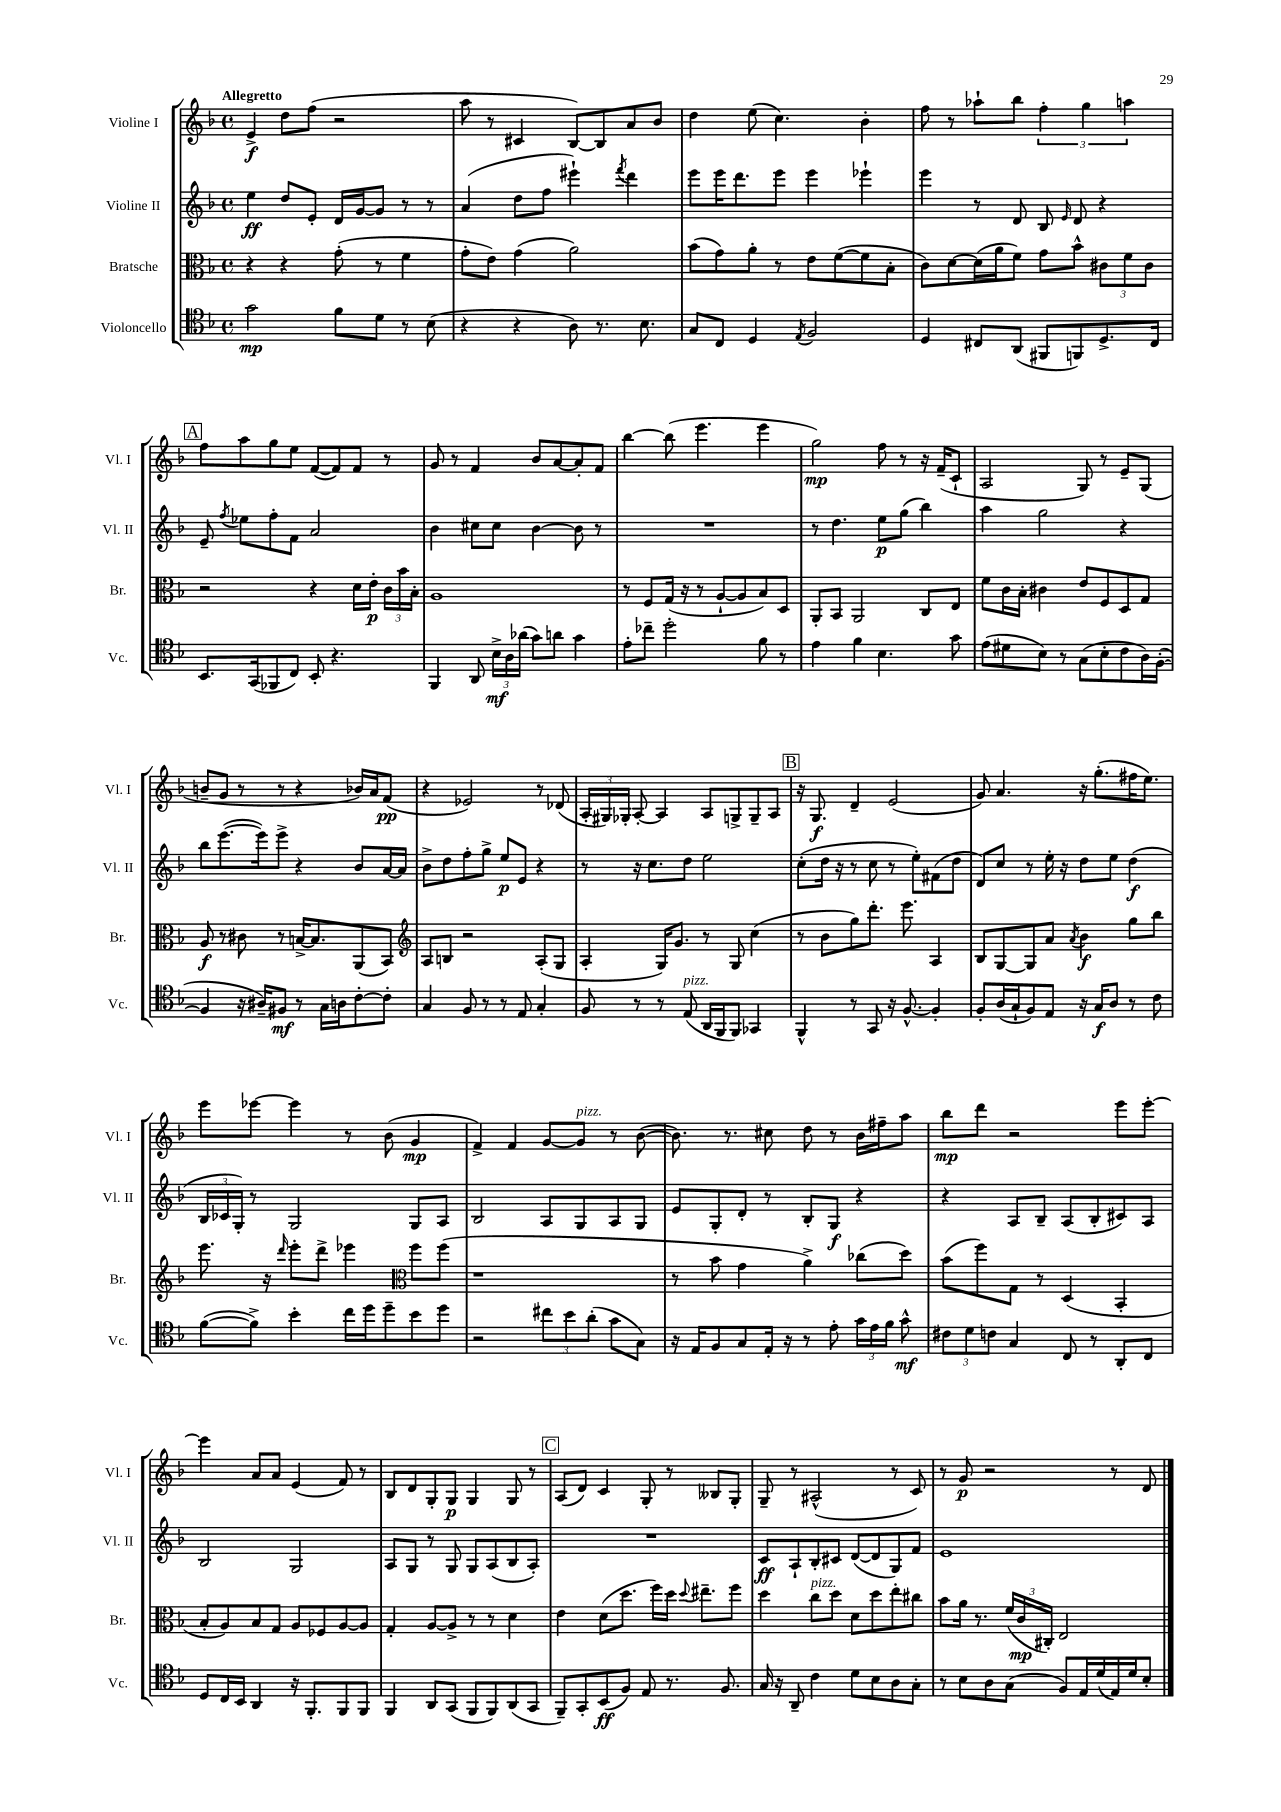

**kern	**kern	**kern	**kern
*staff4	*staff3	*staff2	*staff1
*clefC4	*clefC3	*clefG2	*clefG2
*k[b-]	*k[b-]	*k[b-]	*k[b-]
*M4/4	*M4/4	*M4/4	*M4/4
*met(c)	*met(c)	*met(c)	*met(c)
2g	4r	4ee	4e^
.	4r	8dd	8dd
.	.	8e'	(8ff
8f	(8g'	16d	2r
.	.	[16g	.
8d	8r	8g]	.
8r	4f	8r	.
(8B-	.	8r	.
=	=	=	=
4r	8g'	(4a	8aa
.	8e)	.	8r
4r	(4g	8dd	4c#
.	.	8ff	.
8A)	2a)	4eee#`)	[8B-)
8.r	.	.	8B-]
.	.	8qfff	.
.	.	4ddd	8a
8.B-	.	.	.
.	.	.	8b-
=	=	=	=
8G	(8b-	8eee	4dd
8C	8g)	16eee	.
.	.	8.ddd	.
4D	8a'	.	(8ee
.	8r	8eee	4.cc)
8qE	.	.	.
2F	8e	4eee	.
.	([8f	.	.
.	8f]	4eee-`	4b-'
.	8B-'	.	.
=	=	=	=
4D	8c)	4eee	8ff
.	[8d	.	8r
8C#	(16d]	8r	8aa-`
.	16a	.	.
(8AA	8f)	8d	8bb-
8FF#	8g	8B-	6ff'
.	.	16qqe	.
8FF)	8b-^^	8d	.
.	.	.	6gg
8.D^	12c#	4r	.
.	12f	.	6aa
.	12c#	.	.
16C#	.	.	.
=	=	=	=
8.BB-	2r	8e~	8ff
.	.	8qff	.
.	.	8ee-	8aa
(16GG	.	.	.
8FF-	.	8ff'	8gg
8C)	.	8f	8ee
8BB-'	4r	2a	([8f
4.r	.	.	8f])
.	16d	.	8f
.	16e'	.	.
.	24c	.	8r
.	24b-	.	.
.	24B-'	.	.
=	=	=	=
4FF	1A	4b-	8g
.	.	.	8r
8AA	.	8cc#	4f
24B-^	.	8cc#	.
24A	.	.	.
(24a-	.	.	.
8g)	.	[4b-	8b-
8a	.	.	[8a
4g	.	8b-]	8a']
.	.	8r	8f
=	=	=	=
8e'	8r	1r	[4bb-
8cc-~	8F	.	.
2dd'	(16G	.	(8bb-]
.	16r	.	.
.	8r	.	4.eee
.	[8A`	.	.
.	8A]	.	.
8f	8B-)	.	4eee
8r	8D	.	.
=	=	=	=
4e	8AA'	8r	2gg)
.	8BB-	4.dd	.
4f	2AA	.	.
4.B-	.	8ee	8ff
.	.	(8gg	8r
.	8C	4bb-)	16r
.	.	.	(16f~
8g	8E	.	8c`
=	=	=	=
(8e	8f	4aa	2A
8d#	16c	.	.
.	16B-'	.	.
8B-)	4c#	2gg	.
8r	.	.	.
(8G	8e	.	8G)
8B-'	8F	.	8r
8c	8D	4r	8e~
16A)	8G	.	(8G
([16F'	.	.	.
=	=	=	=
4F]	8A	8bb-	8b~
.	8r	([8.eee	8g
16r	8c#	.	8r
16A#~)	.	16eee])	.
8F#	8r	8eee^	8r
8r	[16B^	4r	4r
.	8.B]	.	.
16G	.	.	.
16A	.	.	.
[8c'	(8AA	8b-	16b-)
.	.	.	16a
8c']	8BB-)	[16a	(8f
.	.	16a]	.
=	=	=	=
*	*clefG2	*	*
4G	8A	8b-^	4r
.	8B	8dd	.
8F	2r	8ff'	2e-)
8r	.	8gg^	.
8r	.	8ee	.
8E	.	8e	.
4G'	(8A'	4r	8r
.	8G	.	(8d-
=	=	=	=
8F	4A'	8r	24A'
.	.	.	24G#)
.	.	.	24G-'
8r	.	16r	[8A'
.	.	8.cc	.
8r	16G)	.	4A]
.	8.g	.	.
(8E	.	8dd	.
16AA	8r	2ee	8A
16FF	.	.	.
8FF)	8G	.	8G^
4GG-	(4cc	.	8G~
.	.	.	8A
=	=	=	=
4FF^^	8r	(8cc'	16r
.	.	.	8.G
.	8b-	16dd	.
.	.	16r	.
8r	8gg)	8r	4d~
8GG	8.ddd'	8cc	.
16r	.	8r	(2e
[8.F^^	8.eee	.	.
.	.	8ee')	.
4F']	4A	(8f#	.
.	.	8dd	.
=	=	=	=
8F'	8B-	8d)	8g)
(16A	[8G	8cc	4.a
16G`	.	.	.
8F)	8G]	8r	.
8E	8a	16ee'	.
.	.	16r	.
.	8qa	.	.
16r	4b-	8dd	16r
16G	.	.	(8.gg'
8A	.	8ee	.
8r	8gg	(4dd	16ff#
.	.	.	8.ee)
8c	8bb-	.	.
=	=	=	=
([8f	8.eee	24B-	8eee
.	.	24c-	.
.	.	24G')	.
8f^])	.	8r	[8eee-
.	16r	.	.
.	16qqddd	.	.
4b-'	8eee'	2G	4eee-]
.	8ddd^	.	.
16cc	4eee-	.	8r
16dd	.	.	.
8dd~	.	.	(8b-
*	*clefC3	*	*
8b-	8ff	8G	4g
8dd	(8ff	8A	.
=	=	=	=
2r	1r	2B-	4f^)
.	.	.	4f
12cc#	.	8A	[8g
12b-	.	.	.
.	.	8G	8g]
(12a'	.	.	.
8g	.	8A	8r
8G)	.	8G	([8b-
=	=	=	=
16r	8r	8e	8.b-])
16E	.	.	.
8F	8b-	8G'	.
.	.	.	8.r
8G	4g	8d'	.
16E'	.	8r	8cc#
16r	.	.	.
8r	4a^)	8B-'	8dd
8e'	.	8G	8r
24g	(8cc-	4r	16b-
24e	.	.	.
.	.	.	16ff#~
24f	.	.	.
8g^^	8dd)	.	8aa
=	=	=	=
12c#	(8b-	4r	8bb-
12d	.	.	.
.	8ff)	.	8ddd
12c	.	.	.
4G	8G	8A	2r
.	8r	8B-~	.
8C	(4D	(8A	.
8r	.	8B-'	.
8AA'	4BB-'	8c#)	8eee
8C	.	8A	[8eee'
=	=	=	=
8D	8B-'	2B-	4eee]
16C	8A)	.	.
16BB-	.	.	.
4AA	8B-	.	8a
.	8G	.	8a
16r	8A	2G	(4e
8.FF'	.	.	.
.	8F-	.	.
8FF	[8A	.	8f)
8FF	8A]	.	8r
=	=	=	=
4FF	4G'	8A	8B-
.	.	8G	8d
8AA	[8A	8r	8G'
(8GG	8A^]	8G	8G
8FF	8r	8G	4G
8FF)	8r	(8A	.
(8AA	4d	8B-	8G
8GG	.	8A')	8r
=	=	=	=
8FF~)	4e	1r	(8A
8GG'	.	.	8d)
(8BB-	(8d	.	4c
8F)	8.dd	.	.
8E	.	.	8G'
.	16ff)	.	.
8.r	16dd	.	8r
.	8qqdd	.	.
.	8.ee#~	.	.
.	.	.	8B--
8.F	.	.	.
.	8ff	.	8G'
=	=	=	=
16G	4dd	8c	8G~
16r	.	.	.
8AA~	.	8A`	8r
4c	8cc	8B-'	(2A#^^
.	8dd	8c#	.
8d	8d	([8d	.
8B-	8dd	8d]	.
8A	8ee'	8G)	8r
8G'	8cc#	8f	8c)
=	=	=	=
8r	8b-	1e	8r
8B-	16a	.	8g
.	8.r	.	.
8A	.	.	2r
(8G	(24f	.	.
.	24c	.	.
.	24C#')	.	.
8F)	2E	.	.
16E	.	.	.
(16d	.	.	.
16E)	.	.	8r
16d	.	.	.
8B-'	.	.	8d
==	==	==	==
*-	*-	*-	*-
